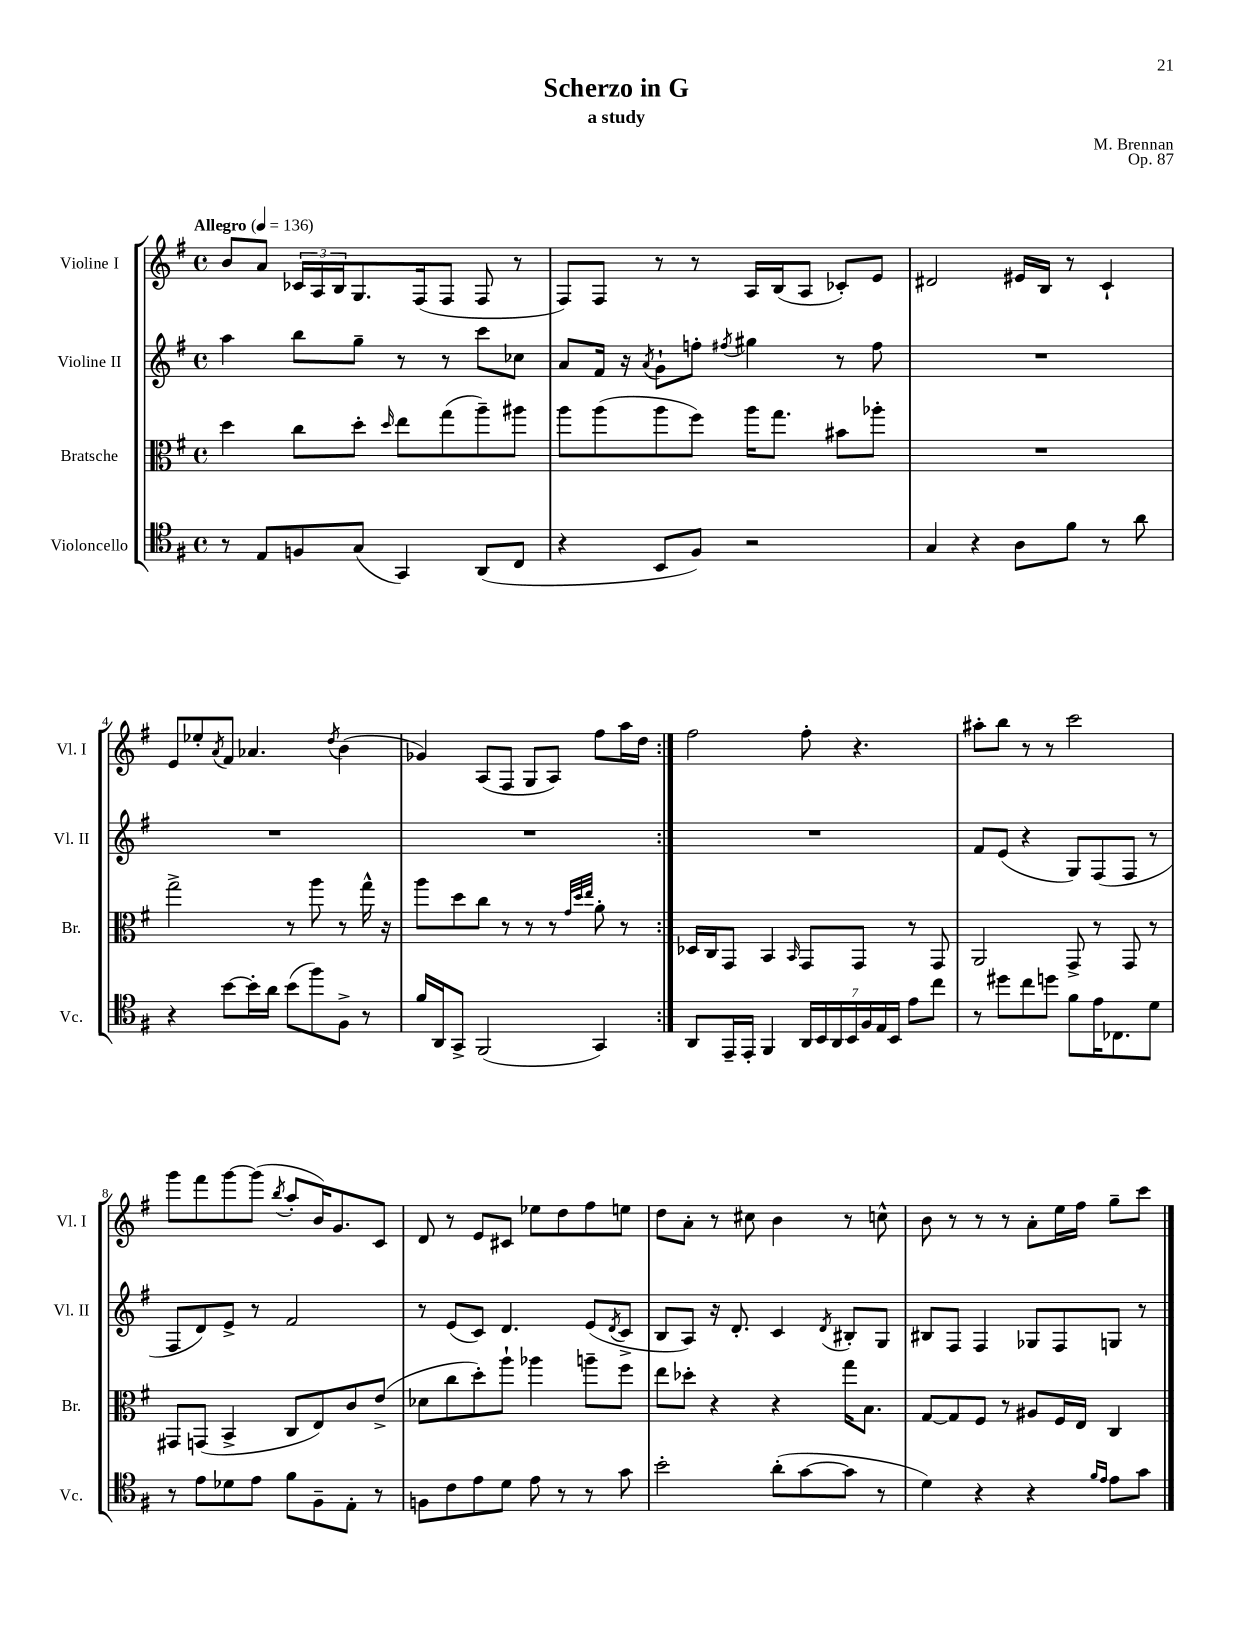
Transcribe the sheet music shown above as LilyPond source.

\header { title = "Scherzo in G" composer = "M. Brennan" subtitle = "a study" opus = "Op. 87" }
<<
\new StaffGroup <<
\new Staff = "s0" \with { instrumentName = "Violine I" shortInstrumentName = "Vl. I" } {
    \clef treble \key g \major \defaultTimeSignature \time 4/4 \tempo "Allegro" 4 = 136
    \repeat volta 2 { b'8 a'8 \tuplet 3/2 { ces'16 a16 b16 } g8. fis16( fis8 fis8 r8 |
    fis8) fis8 r8 r8 a16 b16( a8 ces'8-.) e'8 |
    dis'2 eis'16 b16 r8 c'4-! |
    e'8 ees''8-. \acciaccatura { a'8 } fis'8 aes'4. \acciaccatura { d''8 } b'4( |
    ges'4) a8( fis8 g8 a8) fis''8 a''16 d''16 | }
    fis''2 fis''8-. r4. |
    ais''8-. b''8 r8 r8 c'''2 |
    g'''8 fis'''8 g'''8~ g'''8( \acciaccatura { b''8 } a''8-. b'16) g'8. c'8 |
    d'8 r8 e'8 cis'8 ees''8 d''8 fis''8 e''8 |
    d''8 a'8-. r8 cis''8 b'4 r8 c''8-^ |
    b'8 r8 r8 r8 a'8-. e''16 fis''16 g''8-- c'''8 \bar "|." |
}
\new Staff = "s1" \with { instrumentName = "Violine II" shortInstrumentName = "Vl. II" } {
    \clef treble \key g \major \defaultTimeSignature \time 4/4
    \repeat volta 2 { a''4 b''8 g''8-- r8 r8 c'''8 ces''8 |
    a'8 fis'16 r16 \acciaccatura { a'8 } g'8-! f''8-. \acciaccatura { fis''8 } gis''4 r8 fis''8 |
    R1 |
    R1 |
    R1 | }
    R1 |
    fis'8 e'8( r4 g8) fis8( fis8 r8 |
    fis8 d'8) e'8-> r8 fis'2 |
    r8 e'8( c'8) d'4. e'8( \acciaccatura { d'8 } c'8-> |
    b8 a8) r16 d'8.-. c'4 \acciaccatura { d'8 } bis8-. g8 |
    bis8 fis8 fis4 ges8 fis8 g8 r8 \bar "|." |
}
\new Staff = "s2" \with { instrumentName = "Bratsche" shortInstrumentName = "Br." } {
    \clef alto \key g \major \defaultTimeSignature \time 4/4
    \repeat volta 2 { d''4 c''8 d''8-. \grace { d''16 } e''8 g''8( a''8--) ais''8 |
    a''8 a''8( a''8 fis''8) a''16 g''8. bis'8 aes''8-. |
    R1 |
    g''2-> r8 a''8 r8 g''16-^ r16 |
    a''8 d''8 c''8 r8 r8 r8 \grace { g'32 d''32 e''32 } a'8-. r8 | }
    des16 c16 g,8 b,4 \grace { b,16 } g,8 g,8 r8 g,8 |
    a,2 g,8-> r8 g,8 r8 |
    gis,8 g,8( b,4-> c8 e8) c'8 e'8->( |
    des'8 c''8 d''8-.) a''8-! aes''4 a''8-- fis''8 |
    e''8 des''8-. r4 r4 g''16 b8. |
    g8~ g8 fis8 r8 ais8 fis16 e16 c4 \bar "|." |
}
\new Staff = "s3" \with { instrumentName = "Violoncello" shortInstrumentName = "Vc." } {
    \clef tenor \key g \major \defaultTimeSignature \time 4/4
    \repeat volta 2 { r8 e8 f8 g8( g,4) a,8( c8 |
    r4 b,8 fis8) r2 |
    g4 r4 a8 fis'8 r8 a'8 |
    r4 b'8~ b'16-. a'16 b'8( fis''8) fis8-> r8 |
    fis'16 a,16 g,8-> fis,2( g,4) | }
    a,8 e,16-- e,16-. fis,4 \tuplet 7/4 { a,16 b,16 a,16 b,16 fis16 e16 b,16 } e'8 c''8 |
    r8 dis''8 c''8 d''8 fis'8 e'16 ces8. d'8 |
    r8 e'8 des'8 e'8 fis'8 fis8-- e8-. r8 |
    f8 c'8 e'8 d'8 e'8 r8 r8 g'8 |
    b'2-. a'8-.( g'8~ g'8 r8 |
    d'4) r4 r4 \grace { fis'16 e'16 } e'8 g'8 \bar "|." |
}
>>
>>
